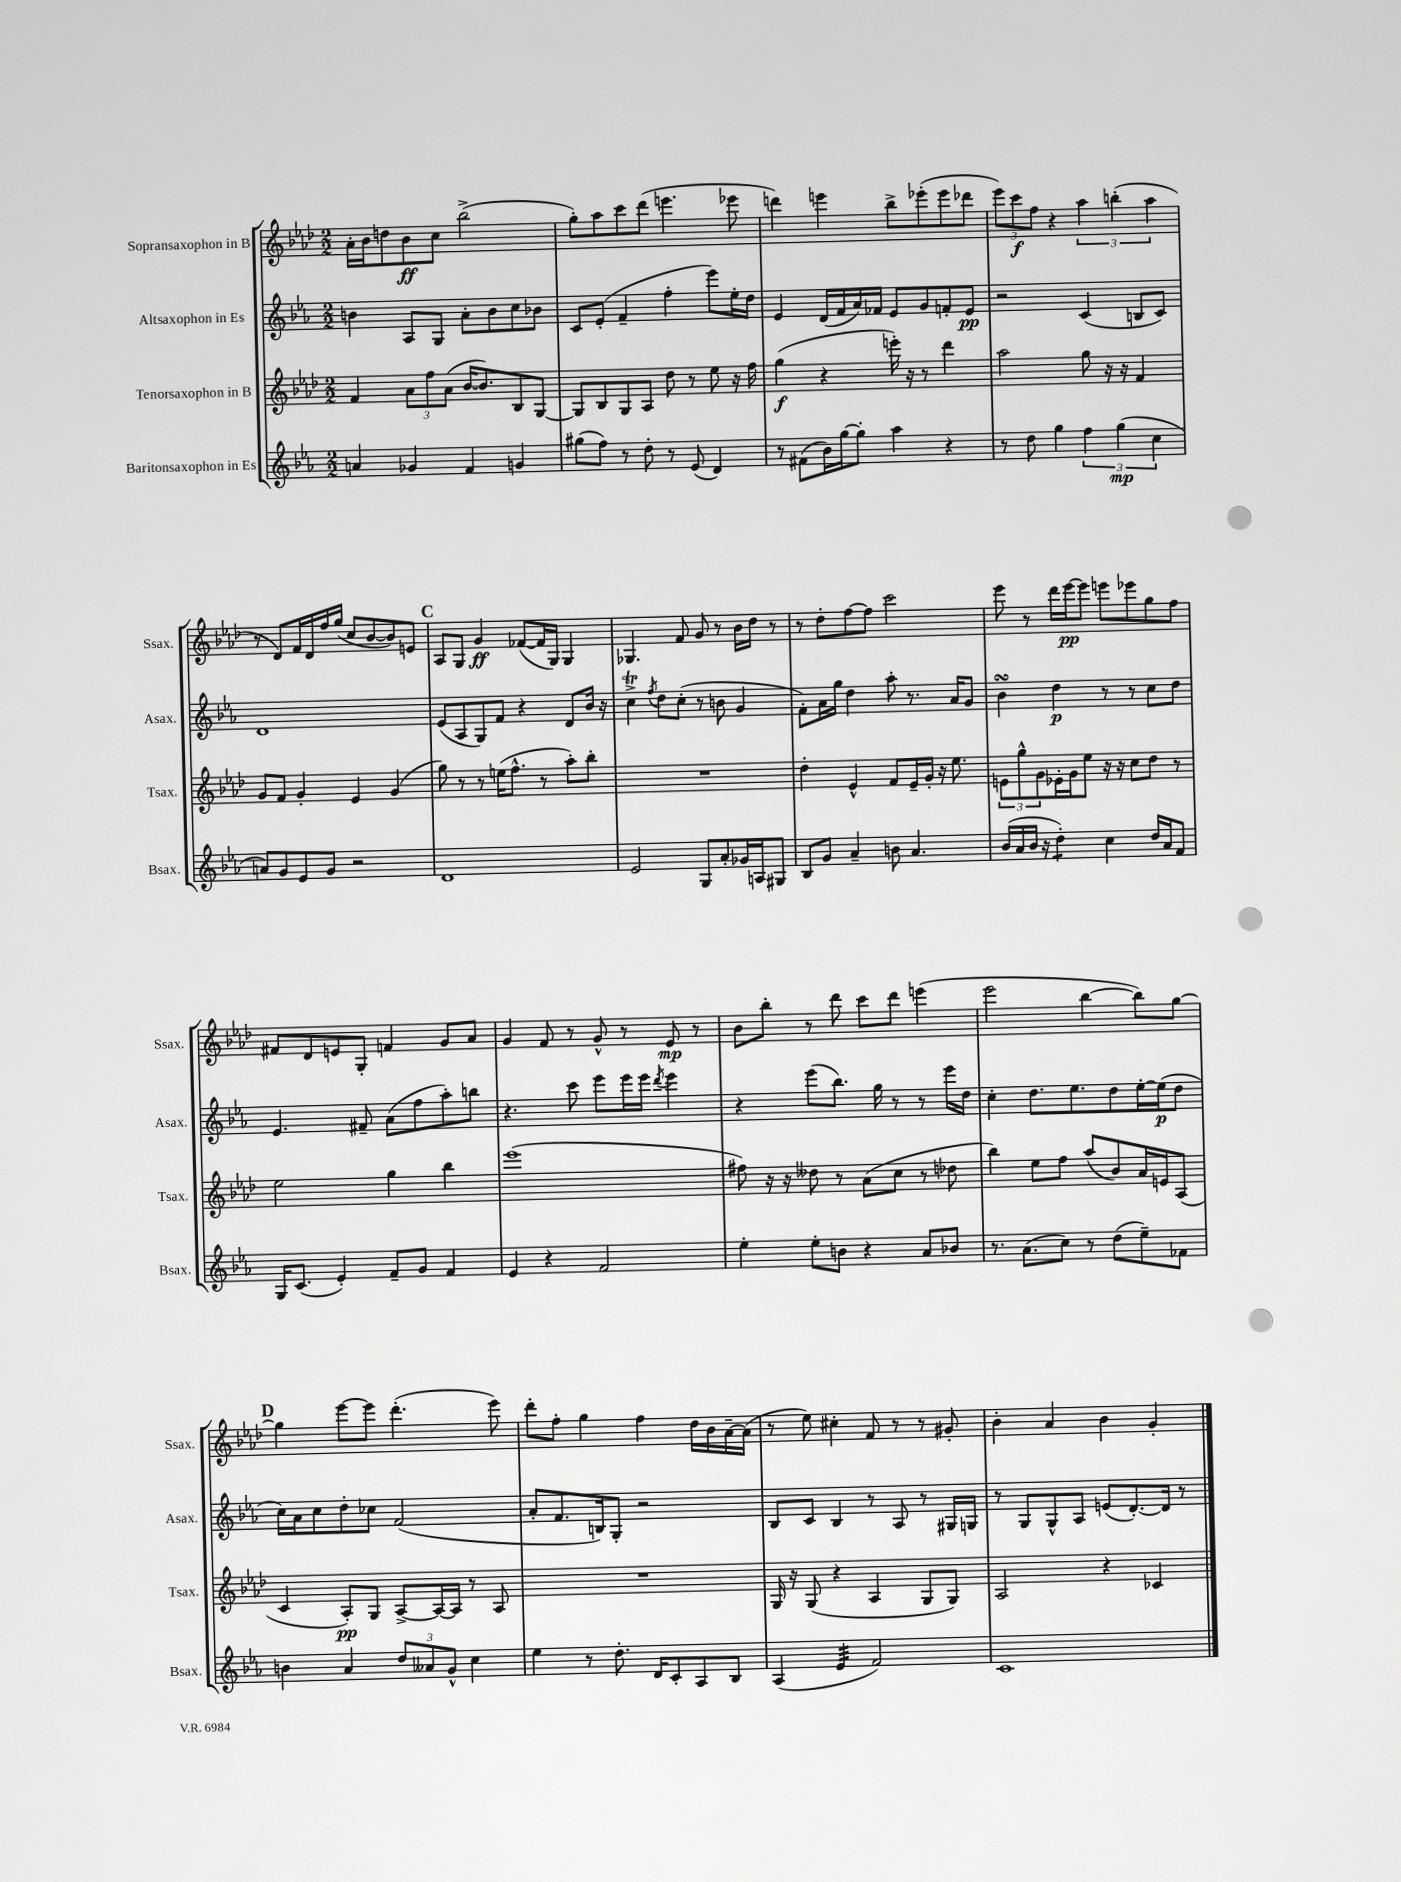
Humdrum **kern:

**kern	**kern	**kern	**kern
*staff4	*staff3	*staff2	*staff1
*clefG2	*clefG2	*clefG2	*clefG2
*k[b-e-a-]	*k[b-e-a-d-]	*k[b-e-a-]	*k[b-e-a-d-]
*M2/2	*M2/2	*M2/2	*M2/2
4a/	4f/	4b\	16a-'\LL
.	.	.	16b-\J
.	.	.	8dd\
4g-/	12a-\L	8A-/L	8b-\
.	12ff\	.	.
.	.	8G/J	8cc\J
.	(12a-\J	.	.
4f/	[16b-/LK	8a-'\L	(2bb-^\
.	8.b-/])	.	.
.	.	8b\	.
4g/	8B-/	8cc\	.
.	[8G/J	8b-\J	.
=	=	=	=
(8gg#\L	8G/]L	8c/L	8gg'\L)
8ff\J)	8B-/	(8e-'/J	8aa-\
8r	8G/	4f~/	8ccc\
8dd'\	8A-/J	.	(8ddd-\J
8r	8dd-\	4ff'\	4.eee\
(8e-/	8r	.	.
4d/)	8ee-\	8eee-\L)	.
.	16r	16ee-'\L	8eee-\
.	16ff\	16dd\JJ	.
=	=	=	=
8r	(4gg\	4e-/	4ddd\)
(8f#\L	.	.	.
16b-\L)	4r	(16d/LL	4eee\
[16gg\J	.	16f/	.
8gg'\]J	.	16a-/)	.
.	.	16f-/JJ	.
4aa-\	16eee'\)	8e-/L	8bb-^\L
.	16r	.	.
.	8r	8g/	(8eee-'\
4r	4ddd-\	8f'/	8eee-\
.	.	8e-/J	8ddd-\J
=	=	=	=
8r	2aa-\	2r	12eee-\L)
.	.	.	12ccc\
8dd\	.	.	.
.	.	.	12ff\J
4gg\	.	.	4r
6ff\	8gg\	(4c/	6aa-\
.	16r	.	.
(6gg\	.	.	(6bb'\
.	16r	.	.
.	4f/	8B/L	.
6cc\	.	.	6aa-\
.	.	8c/J)	.
=	=	=	=
8a/L)	8g/L	1d	8r
8g/	8f/J	.	8d-/L)
8e-/	4g'/	.	16f/L
.	.	.	16d-/
8g/J	.	.	16ff/
.	.	.	(16gg/JJ
2r	4e-/	.	8cc/L
.	.	.	[8b-/
.	(4g/	.	8b-/])
.	.	.	8e/J
=	=	=	=
1d	8gg\)	(8e-/L	8A-/L
.	8r	8A-/	8G/J
.	8r	8G/)	4g/
.	(16ee\LK	8f/J	.
.	8.ff^^\J	.	.
.	.	4r	([8f-/L
.	8r	.	16f-/]L
.	.	.	16G/JJ)
.	8aa-'\L)	8d/L	4G/
.	8bb-'\J	16b-/Jk	.
.	.	16r	.
=	=	=	=
2e-/	1r	4cc^\	4.G-/
.	.	8qff/	.
.	.	8dd\L	.
.	.	(8cc'\J	8f/
8G/L	.	8r	8g/
8a-'/	.	8b\	8r
16g-/L	.	4g/	16b-\LL
16A/J	.	.	16dd-\JJ
8G#/J	.	.	8r
=	=	=	=
8B-/L	4dd-'\	8f'\L)	8r
8g/J	.	16a-\L	8dd-'\L
.	.	16gg\JJ	.
4a-~/	4e-^^/	4dd\	[8ff\
.	.	.	8ff\]J
8b\	8f/L	8aa-'\	2ccc\
4.a-/	16e-~/L	8.r	.
.	16g'/JJ	.	.
.	16r	.	.
.	8.ee-\	16a-/LK	.
.	.	8g/J	.
=	=	=	=
(16b-/LL	12e\L	4b-\	8eee-\
16a-/	.	.	.
.	12gg^^\	.	.
16b-/JJ	.	.	8r
.	12g\	.	.
16r	.	.	.
4dd'\)	16e-'\L	4dd\	16ddd-\LL
.	16g\J	.	[16eee-\J
.	8ee-\J	.	8eee-\]J
4cc\	16r	8r	8eee\L
.	16r	.	.
.	8cc\L	8r	8eee-\
16dd/LL	8dd-\J	8cc\L	8gg\
16a-/J	.	.	.
8f/J	8r	8dd\J	8ff\J
=	=	=	=
16G/LK	2ee-\	4.e-/	8f#/L
(8.c/J	.	.	.
.	.	.	8d-/
4e-'/)	.	.	8e/
.	.	8f#~/	8G'/J
8f~/L	4gg\	(8a-\L	4f/
8g/J	.	8ff\	.
4f/	4bb-\	8aa-'\)	8g/L
.	.	8bb\J	8a-/J
=	=	=	=
4e-/	(1eee-	4.r	4g/
4r	.	.	8f/
.	.	8ccc\	8r
2f/	.	8eee-\L	8g^^/
.	.	16eee-\L	8r
.	.	16eee-\JJ	.
.	.	8qddd/	.
.	.	4eee-\	8e-/
.	.	.	8r
=	=	=	=
4ee-'\	8ff#\)	4r	8b-\L
.	16r	.	8bb-'\J
.	16r	.	.
8ee-'\L	8dd--\	(8eee-\L	8r
8b\J	8r	8.bb-\J)	8ddd-\
4r	(8a-\L	.	8ccc\L
.	.	16gg\	.
.	8cc\J	8r	8ddd-\J
8a-/L	8r	8r	(4eee\
8b-/J	8dd-\	16eee-\LL	.
.	.	16dd\JJ	.
=	=	=	=
8.r	4bb-\)	4cc'\	2eee-\
(8.a-\L	.	.	.
.	8ee-\L	8.dd\L	.
8cc\J)	8ff\J	.	.
.	.	8.ee-\	.
8r	(8aa-/L	.	[4bb-\
(8dd\L	8b-/)	8dd\	.
8ee-~\)	16a-/L	[16ee-'\L	8bb-\]L)
.	16e/J	(16ee-\]J	.
8f-\J	(8A-/J	8dd\J	[8gg\J
=	=	=	=
4b\	4c/	16cc\LL)	4gg\]
.	.	16a-\J	.
.	.	8cc\	.
4a-/	8A-'/L)	8dd'\	[8eee-\L
.	8G/J	8cc-\J	8eee-\]J
12dd/L	[8A-^/L	(2f/	(4.ddd-'\
12a--/	.	.	.
.	16A-/_L	.	.
12g^^/J	.	.	.
.	16A-/]JJ	.	.
4cc\	8r	.	.
.	8A-/	.	8eee-\)
=	=	=	=
4ee-\	1r	8a-'/L	8ddd-'\L
.	.	8.f/	8ff'\J
8r	.	.	4gg\
.	.	16B/k)	.
8.dd'\	.	8G'/J	.
.	.	2r	4ff\
16d/LK	.	.	.
8c'/	.	.	.
8A-/	.	.	16dd-\LL
.	.	.	16b-\
8B-/J	.	.	[16a-~\
.	.	.	(16a-\]JJ
=	=	=	=
(4A-/	16G/	8B-/L	8r
.	16r	.	.
.	(8G/	8c/J	8ee-\)
4e-/	4r	4B-/	4cc#'\
2f/)	4A-/	8r	8f/
.	.	8A-/	8r
.	8G/L	8r	8r
.	8G/J)	16G#/LL	8g#'/
.	.	16G/JJ	.
=	=	=	=
1c	2A-/	8r	4b-'\
.	.	8G/L	.
.	.	8G^^/	4a-/
.	.	8A-/J	.
.	4r	(8e/L	4b-\
.	.	[8.d'/)	.
.	4c-/	.	4g'/
.	.	16d/]Jk	.
.	.	8r	.
==	==	==	==
*-	*-	*-	*-
